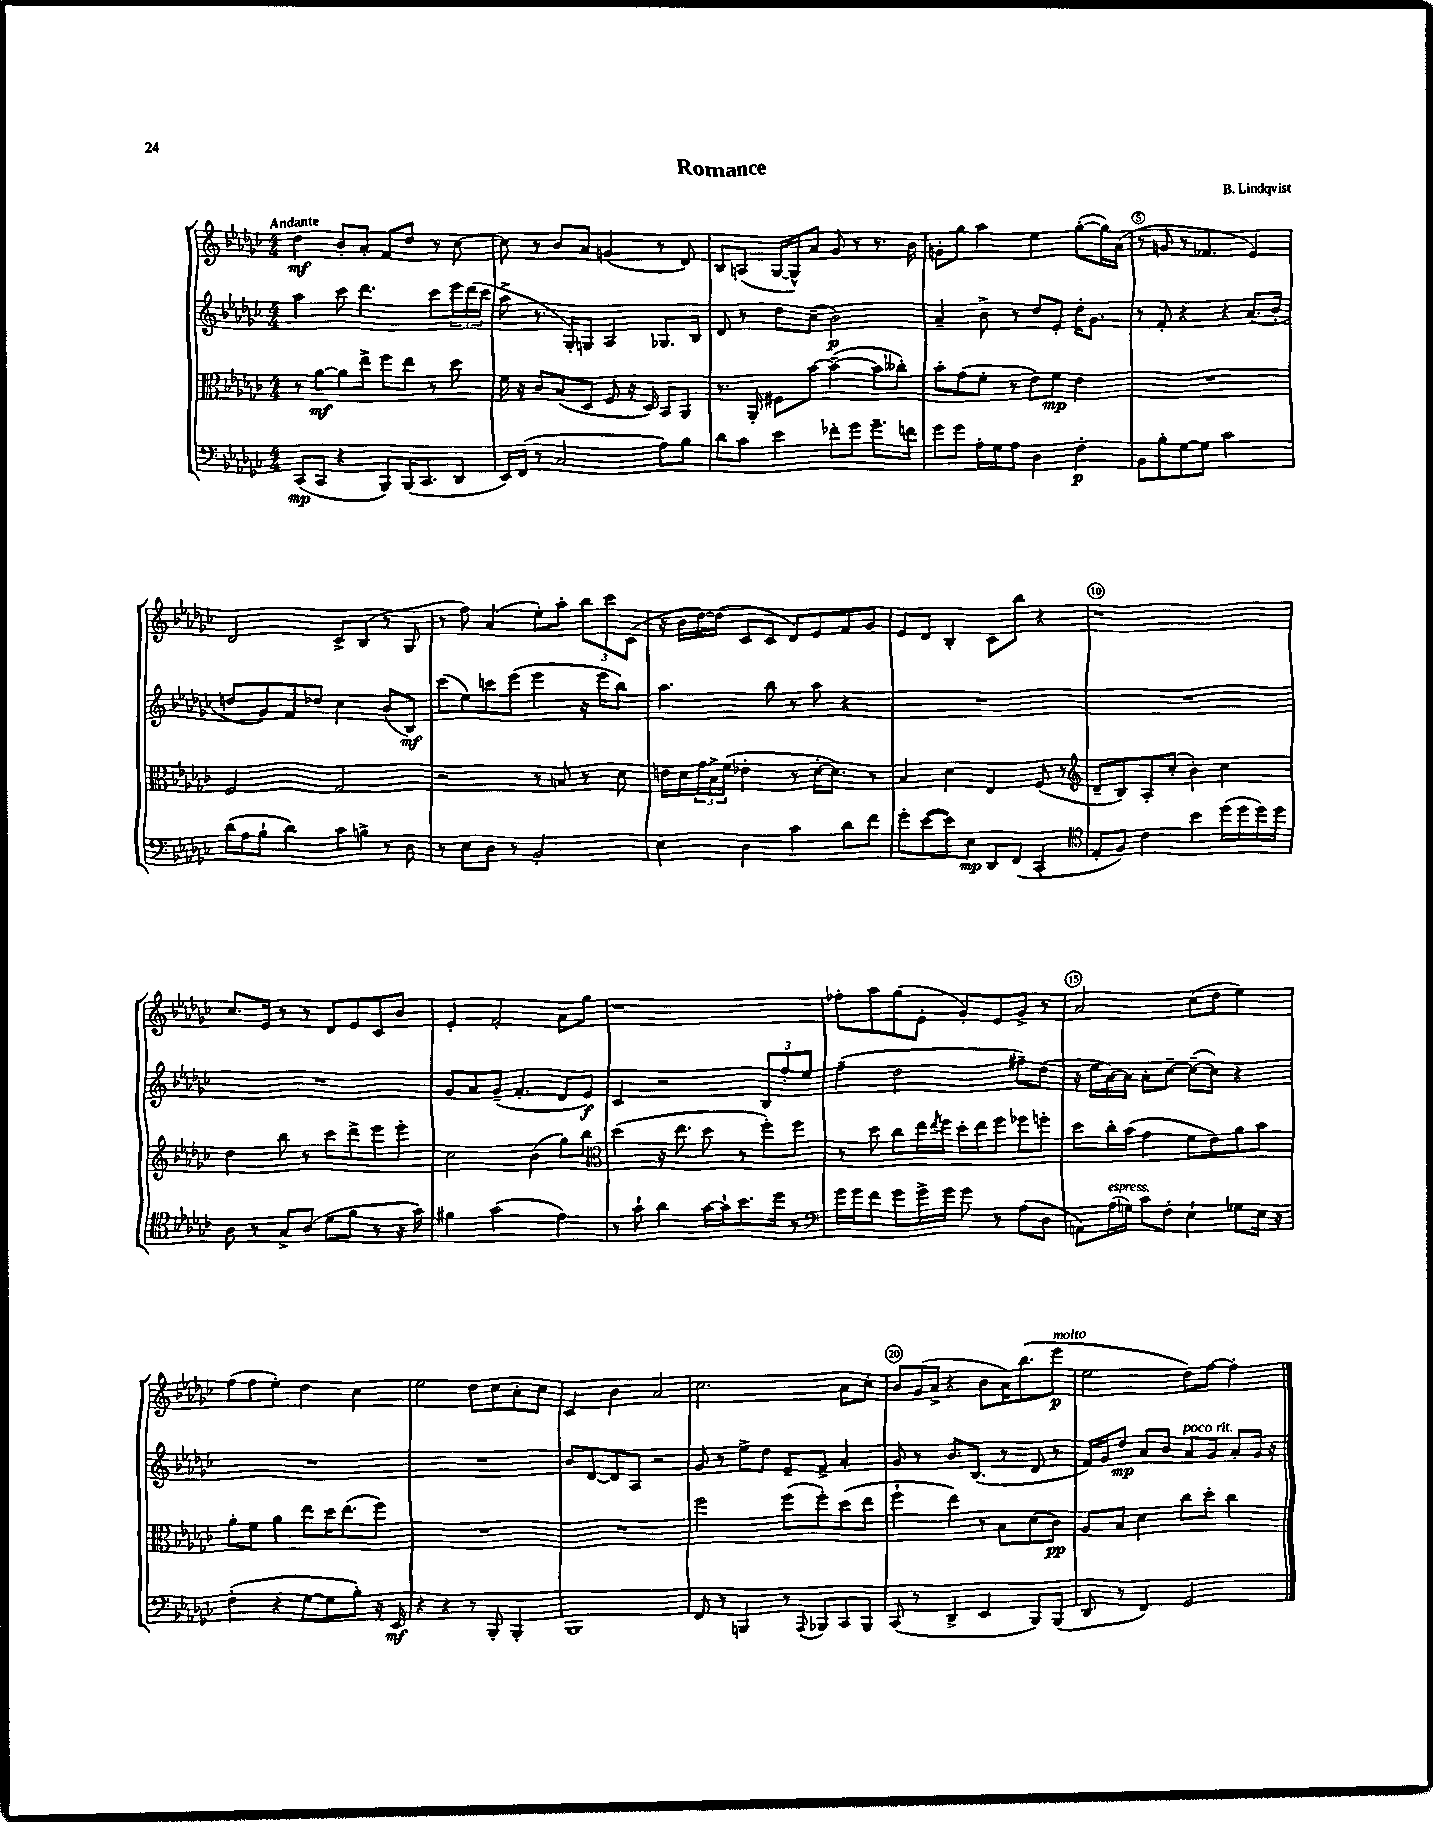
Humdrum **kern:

**kern	**dynam	**kern	**dynam	**kern	**dynam	**kern	**dynam
*part4	*part4	*part3	*part3	*part2	*part2	*part1	*part1
*staff4	*staff4	*staff3	*staff3	*staff2	*staff2	*staff1	*staff1
*clefF4	*	*clefC3	*	*clefG2	*	*clefG2	*
*k[b-e-a-d-g-c-]	*	*k[b-e-a-d-g-c-]	*	*k[b-e-a-d-g-c-]	*	*k[b-e-a-d-g-c-]	*
*M4/4	*	*M4/4	*	*M4/4	*	*M4/4	*
=1	=1	=1	=1	=1	=1	=1	=1
!	!	!	!	!	!	!LO:TX:a:B:t=Andante	!
(8CC-/L	mp	8r	.	4aa-\	.	4dd-\	mf
8CC-/J	.	[8a-\L	mf	.	.	.	.
4r	.	8a-\]	.	8ccc-\	.	8b-'/L	.
.	.	8ee-^\J	.	4.ddd-\	.	8a-'/J	.
8BBB-/L)	.	8ff\L	.	.	.	8f/L	.
(16BBB-/K	.	8ee-\J	.	.	.	8dd-/J	.
8.CC-/	.	.	.	.	.	.	.
.	.	8r	.	8ccc-\L	.	8r	.
8DD-/J	.	8dd-\	.	24eee-\L	.	[8cc-\	.
.	.	.	.	(24ddd-\	.	.	.
.	.	.	.	24ccc-\JJ	.	.	.
=2	=2	=2	=2	=2	=2	=2	=2
16EE-/LL)	.	16f\	.	8aa-^\	.	8cc-\]	.
(16FF/JJ	.	16r	.	.	.	.	.
8r	.	8c-/L	.	8.r	.	8r	.
2C-/	.	(8B-/	.	.	.	8b-/L	.
.	.	.	.	16G-'/KL)	.	.	.
.	.	8D-/J	.	8Gn/J	.	8a-/J	.
.	.	8F/	.	4A-/	.	(4gn/	.
.	.	16r	.	.	.	.	.
.	.	16D-/)	.	.	.	.	.
8A-\L)	.	8BB-/L	.	8.G-X/L	.	8r	.
8B-\J	.	8AA-/J	.	.	.	8d-/)	.
.	.	.	.	16B-/Jk	.	.	.
=3	=3	=3	=3	=3	=3	=3	=3
8d-\L	.	8.r	.	8d-/	.	8B-/L	.
8c-\J	.	.	.	8r	.	(8An/J	.
.	.	16AA-'/	.	.	.	.	.
4e-\	.	8F#X\L	.	8dd-\L	.	[16G-/LL	.
.	.	.	.	.	.	16G-^^/J])	.
.	.	[8b-\J	.	(8cc-~\J	.	8a-/J	.
8f-X'\L	.	(4b-~\_	.	2b-\)	p	8g-/	.
8g-\J	.	.	.	.	.	8r	.
8.g-~\L	.	8b-\L]	.	.	.	8.r	.
.	.	8cc--X'\J)	.	.	.	.	.
16fn\Jk	.	.	.	.	.	16b-\	.
=4	=4	=4	=4	=4	=4	=4	=4
8g-\L	.	8b-'\L	.	4a-~/	.	8gn'\L	.
8g-\J	.	(8g-\	.	.	.	8gg-\J	.
16A-'\LL	.	8f'\J	.	8b-^\	.	4aa-\	.
16G-\J	.	.	.	.	.	.	.
8A-\J	.	8r	.	8r	.	.	.
4D-\	.	8e-\L)	.	8dd-/L	.	4ee-\	.
.	.	8f\J	mp	8e-'/J	.	.	.
4F'\	p	4e-\	.	16dd-'\KL	.	([8gg-'\L	.
.	.	.	.	8.g-\J	.	.	.
.	.	.	.	.	.	16gg-\L])	.
.	.	.	.	.	.	(16a-\JJ	.
=5	=5	=5	=5	=5	=5	=5	=5
8BB-\L	.	1r	.	8r	.	8r	.
8B-'\	.	.	.	8f'/	.	8gn/	.
[8G-\	.	.	.	4r	.	8r	.
8G-\J]	.	.	.	.	.	4.f-X/	.
2c-\	.	.	.	4r	.	.	.
.	.	.	.	(8.a-/L	.	4e-/)	.
.	.	.	.	16b-'/Jk	.	.	.
!!LO:LB:g=z
=6	=6	=6	=6	=6	=6	=6	=6
(16d-\LL	.	2F/	.	8ddn/L	.	2d-/	.
16A-\J	.	.	.	.	.	.	.
8B-`\J	.	.	.	8g-/)	.	.	.
4d-\)	.	.	.	8f/	.	.	.
.	.	.	.	8dd-X/J	.	.	.
8c-\L	.	2G-/	.	4cc-\	.	8c-^/L	.
8Bn^\J	.	.	.	.	.	(8B-/J	.
8r	.	.	.	(8b-/L	.	8r	.
8D-\	.	.	.	8B-/J)	mf	8G-/	.
=7	=7	=7	=7	=7	=7	=7	=7
8r	.	2r	.	(8ccc-\L	.	8r	.
8E-\L	.	.	.	8ee-\)	.	8ff\)	.
8D-\J	.	.	.	8cccn\	.	(4a-/	.
8r	.	.	.	(8eee-\J	.	.	.
2BB-'/	.	8r	.	4eee-\	.	8ee-'\L)	.
.	.	8Bn/	.	.	.	8aa-'\J	.
.	.	8r	.	16r	.	12bb-\L	.
.	.	.	.	16eee-\KL	.	.	.
.	.	.	.	.	.	12ccc-\	.
.	.	8d-\	.	8bb-\J)	.	.	.
.	.	.	.	.	.	(12c-\J	.
=8	=8	=8	=8	=8	=8	=8	=8
4E-\	.	16en\LL	.	4.aa-\	.	16r	.
.	.	16d-\	.	.	.	16b-\LL	.
.	.	24g-\	.	.	.	[16dd-\)	.
.	.	24B-^\	.	.	.	.	.
.	.	.	.	.	.	(16dd-\JJ]	.
.	.	(24f\JJ	.	.	.	.	.
4D-\	.	4e-X'\	.	.	.	8c-/L	.
.	.	.	.	8bb-\	.	8c-/J	.
4c-\	.	8r	.	8r	.	8d-/L)	.
.	.	[16d-'\KL	.	8aa-\	.	8e-/	.
.	.	8.d-\J])	.	.	.	.	.
8d-\L	.	.	.	4r	.	8f/	.
8f\J	.	8r	.	.	.	8g-/J	.
=9	=9	=9	=9	=9	=9	=9	=9
8g-'\L	.	4B-/	.	1r	.	8e-/L	.
([8e-\	.	.	.	.	.	8d-/J	.
8e-\])	.	4d-\	.	.	.	4B-'/	.
8E-\J	mp	.	.	.	.	.	.
8DD-/L	.	4E-/	.	.	.	8c-\L	.
(8FF/J	.	.	.	.	.	8bb-\J	.
4CC-'/	.	(8F/	.	.	.	4r	.
.	.	8r	.	.	.	.	.
=10	=10	=10	=10	=10	=10	=10	=10
*clefC4	*	*clefG2	*	*	*	*	*
8E-'/L	.	8d-~/L	.	1r	.	1r	.
8F/J)	.	8B-/)	.	.	.	.	.
4c-\	.	8A-'/	.	.	.	.	.
.	.	(8cc-'/J	.	.	.	.	.
4b-\	.	4b-'\)	.	.	.	.	.
(16dd-\LL	.	4cc-\	.	.	.	.	.
16dd-\	.	.	.	.	.	.	.
16dd-\)	.	.	.	.	.	.	.
16dd-\JJ	.	.	.	.	.	.	.
!!LO:LB:g=z
=11	=11	=11	=11	=11	=11	=11	=11
8A-\	.	4dd-\	.	1r	.	8.cc-/L	.
8r	.	.	.	.	.	.	.
.	.	.	.	.	.	16e-/Jk	.
8G-^/L	.	8bb-\	.	.	.	8r	.
(8A-/J	.	8r	.	.	.	8r	.
8d-\L	.	8ccc-\L	.	.	.	8d-/L	.
8f\J	.	8ddd-^\	.	.	.	8e-/	.
8r	.	8eee-\	.	.	.	8c-/	.
16r	.	8eee-'\J	.	.	.	8b-/J	.
16g-\)	.	.	.	.	.	.	.
=12	=12	=12	=12	=12	=12	=12	=12
4f#X\	.	2cc-\	.	8g-/L	.	4e-'/	.
.	.	.	.	8a-/	.	.	.
(2g-\	.	.	.	(8g-~/J	.	2f'/	.
.	.	.	.	4.f'/	.	.	.
.	.	(4b-\	.	.	.	.	.
4e-\)	.	8gg-\L)	.	8d-/L	.	8a-\L	.
.	.	8bb-\J	.	8e-/J)	f	8gg-\J	.
=13	=13	=13	=13	=13	=13	=13	=13
*	*	*clefC3	*	*	*	*	*
8r	.	(4dd-\	.	4c-/	.	1r	.
8g-`\	.	.	.	.	.	.	.
4a-\	.	16r	.	2r	.	.	.
.	.	8.ee-\	.	.	.	.	.
[16g-\LL	.	8dd-\	.	.	.	.	.
16g-`\J]	.	.	.	.	.	.	.
8.b-\	.	8r	.	.	.	.	.
.	.	8ff'\L)	.	12B-/L	.	.	.
16dd-\Jk	.	.	.	.	.	.	.
.	.	.	.	12ff'/	.	.	.
8r	.	8ff\J	.	.	.	.	.
.	.	.	.	12ee-/J	.	.	.
=14	=14	=14	=14	=14	=14	=14	=14
*clefF4	*	*	*	*	*	*	*
16g-\LL	.	8r	.	(4ff~\	.	8ff-X'\L	.
16g-\J	.	.	.	.	.	.	.
8f\J	.	8dd-\	.	.	.	8aa-\	.
8g-\L	.	8cc-\L	.	2dd-\	.	(8gg-\	.
16g-^\L	.	16ee-\L	.	.	.	8e-'\J	.
.	.	8qee-/	.	.	.	.	.
16g-\JJ	.	16ff\JJ	.	.	.	.	.
8g-\	.	16dd-'\LL	.	.	.	8g-'/L)	.
.	.	16ee-\J	.	.	.	.	.
8r	.	8ff\J	.	.	.	8e-/	.
(8A-\L	.	8ff-X\L	.	8ff#X~\L)	.	8g-^/J	.
8D-\J	.	8ffn'\J	.	(8dd-\J	.	8r	.
=15	=15	=15	=15	=15	=15	=15	=15
8AAn\L)	.	8dd-\L	.	16r	.	2a-/	.
.	.	.	.	16ee-\LL	.	.	.
!LO:TX:a:i:t=espress.	!	!	!	!	!	!	!
(16A-\L	.	16cc-'\L	.	[16a-\)	.	.	.
16Gn\JJ)	.	(16b-\JJ	.	16a-\JJ]	.	.	.
8c-\L	.	4g-\	.	8a-'\L	.	.	.
8F'\J	.	.	.	[8cc-~\J	.	.	.
4E-`\	.	8f\L	.	(8cc-~\L_	.	(8cc-\L	.
.	.	8e-\)	.	8cc-\J])	.	8dd-\J	.
8G-X\L	.	8a-\	.	4r	.	4ee-\)	.
16E-\Jk	.	8b-\J	.	.	.	.	.
16r	.	.	.	.	.	.	.
!!LO:LB:g=z
=16	=16	=16	=16	=16	=16	=16	=16
(4F'\	.	8a-'\L	.	1r	.	(8ff\L	.
.	.	8f\J	.	.	.	8ff\J	.
4r	.	4a-\	.	.	.	4ee-'\)	.
[8G-\L	.	8ee-\L	.	.	.	4dd-\	.
8G-\]	.	16dd-\K	.	.	.	.	.
.	.	(8.ee-\	.	.	.	.	.
8B-'\J)	.	.	.	.	.	4cc-\	.
16r	.	8ff\J)	.	.	.	.	.
16EE-/	mf	.	.	.	.	.	.
=17	=17	=17	=17	=17	=17	=17	=17
4r	.	1r	.	1r	.	2ee-\	.
4r	.	.	.	.	.	.	.
8r	.	.	.	.	.	8dd-\L	.
8BBB-'/	.	.	.	.	.	8cc-\	.
4BBB-'/	.	.	.	.	.	8a-'\	.
.	.	.	.	.	.	8cc-\J	.
=18	=18	=18	=18	=18	=18	=18	=18
1BBB-	.	1r	.	8b-/L	.	4c-/	.
.	.	.	.	[8d-/	.	.	.
.	.	.	.	8d-/]	.	4b-\	.
.	.	.	.	8A-/J	.	.	.
.	.	.	.	2r	.	2a-/	.
=19	=19	=19	=19	=19	=19	=19	=19
8FF/	.	2ff\	.	8g-/	.	2.cc-\	.
8r	.	.	.	8r	.	.	.
4BBBn/	.	.	.	8ee-^\L	.	.	.
.	.	.	.	8dd-\J	.	.	.
8r	.	(8ff\L	.	8e-~/L	.	.	.
8qqAAA-/	.	.	.	.	.	.	.
8BBB-X/L	.	8ff'\)	.	8f^/J	.	.	.
8CC-/	.	(8dd-\	.	4a-'/	.	8a-\L	.
8BBB-/J	.	8ee-\J	.	.	.	8cc-'\J	.
=20	=20	=20	=20	=20	=20	=20	=20
(8CC-/	.	4ff`\	.	8g-/	.	8b-/L	.
8r	.	.	.	8r	.	(16g-/L	.
.	.	.	.	.	.	16a-^/JJ	.
4DD-^/	.	4ee-\)	.	8.b-/L	.	4r	.
.	.	.	.	(8.B-/J	.	.	.
4EE-/	.	8r	.	.	.	8b-\L	.
.	.	8B-\L	.	8r	.	16a-\K)	.
.	.	.	.	.	.	(8.bb-\	.
8BBB-/L)	.	(8d-\	.	8d-/	.	.	.
!	!	!	!	!	!	!LO:TX:a:i:t=molto	!
(8BBB-/J	.	8c-\J)	pp	8r	.	8eee-\J	p
=21	=21	=21	=21	=21	=21	=21	=21
8DD-/	.	8A-/L	.	16f/LL)	.	2ee-\	.
.	.	.	.	16g-/J	.	.	.
8r	.	8B-/J	.	8dd-/J	mp	.	.
4FF/)	.	4d-\	.	8a-/L	.	.	.
.	.	.	.	8b-/J	.	.	.
!	!	!	!	!LO:TX:a:i:t=poco rit.	!	!	!
2GG-/	.	8cc-\L	.	8a-/L	.	8dd-\L)	.
.	.	8dd-'\J	.	8g-/J	.	[8ff\J	.
.	.	4cc-\	.	8a-'/L	.	4ff'\]	.
.	.	.	.	16g-/Jk	.	.	.
.	.	.	.	16r	.	.	.
==	==	==	==	==	==	==	==
*-	*-	*-	*-	*-	*-	*-	*-
